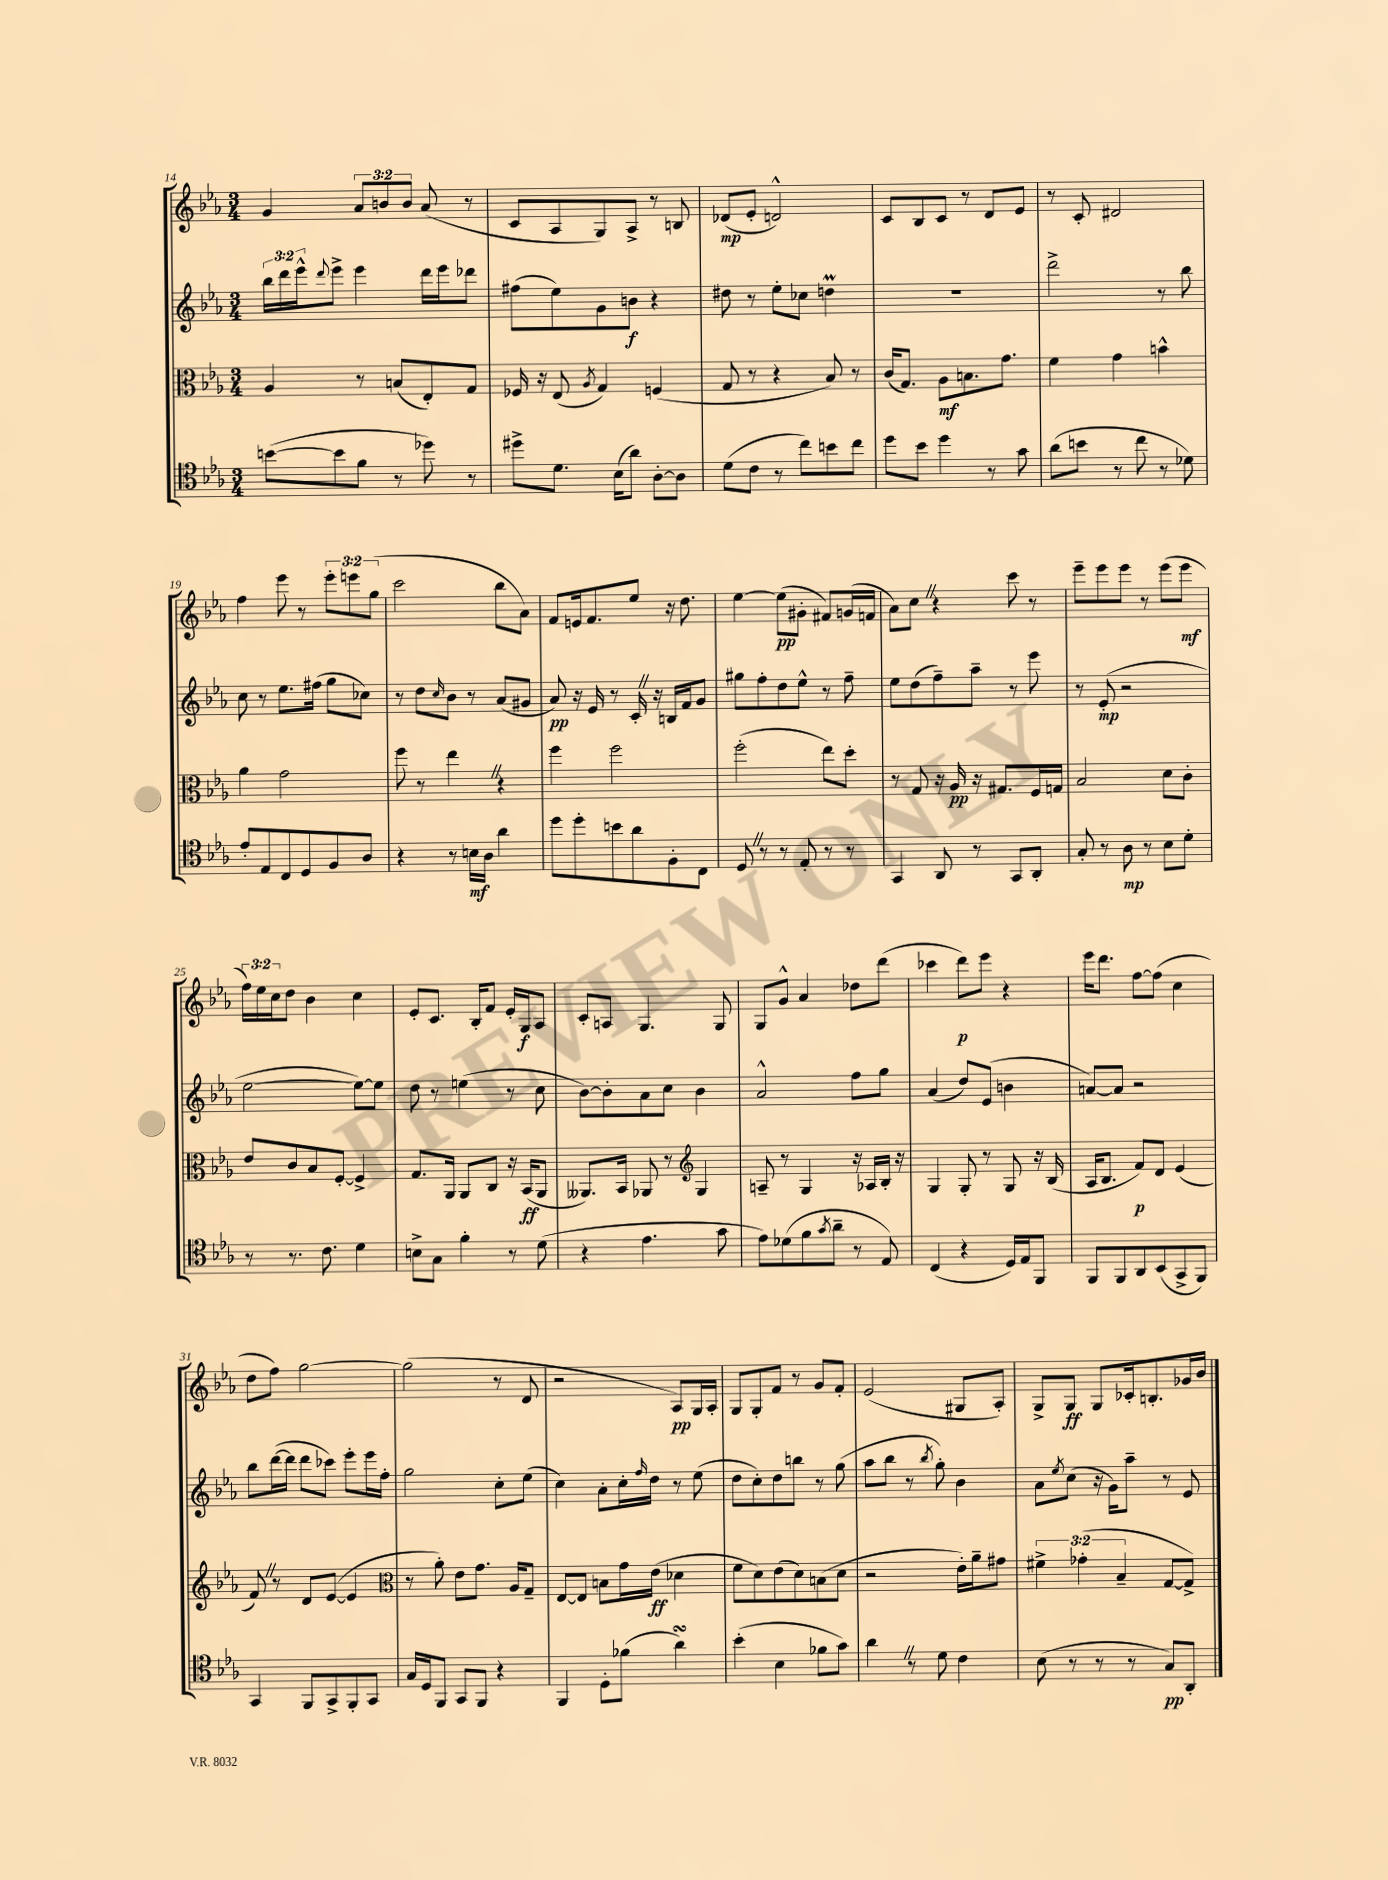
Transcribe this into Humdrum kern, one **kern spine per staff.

**kern	**dynam	**kern	**dynam	**kern	**dynam	**kern	**dynam
*part4	*part4	*part3	*part3	*part2	*part2	*part1	*part1
*staff4	*staff4	*staff3	*staff3	*staff2	*staff2	*staff1	*staff1
*clefC4	*	*clefC3	*	*clefG2	*	*clefG2	*
*k[b-e-a-]	*	*k[b-e-a-]	*	*k[b-e-a-]	*	*k[b-e-a-]	*
*M3/4	*	*M3/4	*	*M3/4	*	*M3/4	*
=14	=14	=14	=14	=14	=14	=14	=14
([8bn\L	.	4A-/	.	24bb-\LL	.	4g/	.
.	.	.	.	24ddd\	.	.	.
.	.	.	.	24eee-^^\J	.	.	.
.	.	.	.	8qqddd/	.	.	.
8b\]	.	.	.	8eee-^\J	.	.	.
8f\J	.	8r	.	4eee-\	.	12a-/L	.
.	.	.	.	.	.	12bn/	.
8r	.	(8Bn/L	.	.	.	.	.
.	.	.	.	.	.	12b/J	.
8dd-X\)	.	8E-'/)	.	16ddd\LL	.	(8a-/	.
.	.	.	.	16eee-\J	.	.	.
8r	.	8G/J	.	8ddd-X\J	.	8r	.
=15	=15	=15	=15	=15	=15	=15	=15
8dd#X^\L	.	16F-X/	.	(8ff#X\L	.	8c/L	.
.	.	16r	.	.	.	.	.
8.d\J	.	(8E-/	.	8ee-\)	.	8A-/	.
.	.	8qA-/	.	.	.	.	.
.	.	4G/)	.	8g\	.	8G/)	.
(16B-\KL	.	.	.	.	.	.	.
8a-\J)	.	.	.	8bn\J	f	8A-^/J	.
[8A-'\L	.	(4Fn/	.	4r	.	8r	.
8A-\J]	.	.	.	.	.	8Bn/	.
=16	=16	=16	=16	=16	=16	=16	=16
(8d\L	.	8G/	.	8dd#X\	.	(8d-X/L	mp
8c\J	.	8r	.	8r	.	8e-'/J	.
8r	.	4r	.	8ee-'\L	.	2dn^^/)	.
8cc\L)	.	.	.	8cc-X\J	.	.	.
8bn\	.	8B-/)	.	4ddnm\	.	.	.
8cc\J	.	8r	.	.	.	.	.
=17	=17	=17	=17	=17	=17	=17	=17
8dd\L	.	(16c/KL	.	2.r	.	8c/L	.
.	.	8.G/J)	.	.	.	.	.
8b-\J	.	.	.	.	.	8B-/	.
4dd\	.	8A-\L	mf	.	.	8c/J	.
.	.	8.Bn\	.	.	.	8r	.
8r	.	.	.	.	.	8d/L	.
.	.	8.g\J	.	.	.	.	.
8g\	.	.	.	.	.	8e-/J	.
=18	=18	=18	=18	=18	=18	=18	=18
(8a-\L	.	4f\	.	2ddd^\	.	8r	.
8bn\J	.	.	.	.	.	8c'/	.
8r	.	4g\	.	.	.	2d#X/	.
8cc\	.	.	.	.	.	.	.
8r	.	4bn^^\	.	8r	.	.	.
8d-X\)	.	.	.	8bb-\	.	.	.
!!LO:LB:g=z
=19	=19	=19	=19	=19	=19	=19	=19
8e-'/L	.	4a-\	.	8cc\	.	4ff\	.
8E-/	.	.	.	8r	.	.	.
8C/	.	2g\	.	8.ee-\L	.	8eee-\	.
8D/	.	.	.	.	.	8r	.
.	.	.	.	(16ff#X\Jk	.	.	.
8F/	.	.	.	8gg\L	.	12eee-'\L	.
.	.	.	.	.	.	12eeen\	.
8A-/J	.	.	.	8cc-X\J)	.	.	.
.	.	.	.	.	.	(12gg\J	.
=20	=20	=20	=20	=20	=20	=20	=20
4r	.	8ff\	.	8r	.	2ccc\	.
.	.	8r	.	8dd\L	.	.	.
.	.	.	.	16qqcc/	.	.	.
8r	.	4ee-Z\	.	8b-\J	.	.	.
16Bn\LL	mf	.	.	8r	.	.	.
16A-\JJ	.	.	.	.	.	.	.
4a-\	.	4r	.	(8a-/L	.	8bb-\L	.
.	.	.	.	8g#X/J	.	8a-\J)	.
=21	=21	=21	=21	=21	=21	=21	=21
8dd\L	.	4ff\	.	8a-/)	pp	8f/L	.
8dd'\	.	.	.	16r	.	16en/k	.
.	.	.	.	16e-/	.	8.f/	.
8bn\	.	2ff\	.	8r	.	.	.
8a-\	.	.	.	16c'Z/	.	8ee-/J	.
.	.	.	.	16r	.	.	.
8F'\	.	.	.	16Bn/LL	.	16r	.
.	.	.	.	16f/J	.	8.dd\	.
8C\J	.	.	.	8g/J	.	.	.
=22	=22	=22	=22	=22	=22	=22	=22
8DZ/	.	(2ff'\	.	8gg#X\L	.	[4ee-\	.
8r	.	.	.	8ff'\	.	.	.
8r	.	.	.	8dd\	.	(8ee-\L]	pp
8E-'/	.	.	.	8ee-^^\J	.	8g#X'\J	.
8r	.	8ee-\L)	.	8r	.	8f#X/L)	.
8r	.	8dd'\J	.	8ff~\	.	(16gn/L	.
.	.	.	.	.	.	16fn/JJ	.
=23	=23	=23	=23	=23	=23	=23	=23
4GG/	.	8r	.	8ee-\L	.	8a-\L)	.
.	.	8G/	.	(8dd\	.	8ccZ\J	.
8AA-/	.	16r	.	8ff~\)	.	4r	.
.	.	16A-/	pp	.	.	.	.
8r	.	16r	.	8aa-~\J	.	.	.
.	.	8.G#X/L	.	.	.	.	.
8GG/L	.	.	.	8r	.	8ccc\	.
8AA-'/J	.	16F/L	.	8eee-\	.	8r	.
.	.	16Gn/JJ	.	.	.	.	.
=24	=24	=24	=24	=24	=24	=24	=24
8G'/	.	2B-/	.	8r	.	8eee-~\L	.
8r	.	.	.	(8e-'/	mp	8eee-\	.
8A-\	mp	.	.	2r	.	8eee-\J	.
8r	.	.	.	.	.	8r	.
8B-\L	.	8d\L	.	.	.	(8eee-\L	.
8d'\J	.	8c'\J	.	.	.	8eee-\J	mf
!!LO:LB:g=z
=25	=25	=25	=25	=25	=25	=25	=25
8r	.	8e-/L	.	[2ee-\	.	24ff\LL)	.
.	.	.	.	.	.	24ee-\	.
.	.	.	.	.	.	24cc\J	.
8.r	.	8c/	.	.	.	8dd\J	.
.	.	8B-/	.	.	.	4b-\	.
8.c\	.	.	.	.	.	.	.
.	.	[8F'/J	.	.	.	.	.
4d\	.	4F^/]	.	8ee-\L_)	.	4cc\	.
.	.	.	.	8ee-\J]	.	.	.
=26	=26	=26	=26	=26	=26	=26	=26
8Bn^\L	.	8.G/L	.	8dd\	.	8e-'/L	.
8G\J	.	.	.	8r	.	8.c/J	.
.	.	16AA-/Jk	.	.	.	.	.
4f'\	.	8AA-/L	.	(4een\	.	.	.
.	.	.	.	.	.	16B-'/KL	.
.	.	8C/J	.	.	.	8f/J	.
8r	.	16r	.	8r	.	16e-'/LL	.
.	.	(16BB-/KL	ff	.	.	16G/J	f
(8d\	.	8AA-/J	.	8cc\	.	8A-/J	.
=27	=27	=27	=27	=27	=27	=27	=27
4r	.	8.AA--X/L)	.	[8b-\L)	.	8c'/L	.
.	.	.	.	8b-'\]	.	8An/J	.
.	.	16BB-/Jk	.	.	.	.	.
4.e-\	.	8AA-X/	.	8a-\	.	4.G/	.
.	.	8r	.	8cc\J	.	.	.
*	*	*clefG2	*	*	*	*	*
.	.	4G/	.	4b-\	.	.	.
8g\	.	.	.	.	.	8G/	.
=28	=28	=28	=28	=28	=28	=28	=28
8e-\L)	.	8An~/	.	2a-^^/	.	8G/L	.
(8d-X\	.	8r	.	.	.	8g^^/J	.
8f\	.	4G/	.	.	.	4a-/	.
8qg/	.	.	.	.	.	.	.
8a-~\J	.	.	.	.	.	.	.
8r	.	16r	.	8ff\L	.	8dd-X\L	.
.	.	16A-X/LL	.	.	.	.	.
8E-/)	.	16B-'/JJ	.	8gg\J	.	(8ddd\J	.
.	.	16r	.	.	.	.	.
=29	=29	=29	=29	=29	=29	=29	=29
(4C/	.	4G/	.	(4a-/	.	4ccc-X\	.
4r	.	8G'/	.	8dd/L)	.	8ddd\L)	p
.	.	8r	.	(8e-/J	.	8eee-\J	.
16D/LL)	.	8G/	.	4bn\	.	4r	.
16E-/J	.	.	.	.	.	.	.
8FF/J	.	16r	.	.	.	.	.
.	.	(16B-/	.	.	.	.	.
=30	=30	=30	=30	=30	=30	=30	=30
8FF/L	.	16A-/KL	.	[8an/L)	.	16eee-\KL	.
.	.	8.B-/J	.	.	.	8.ddd\J	.
8FF/	.	.	.	8a/J]	.	.	.
8AA-/	.	8f/L)	p	2r	.	[8ff\L	.
(8BB-/	.	8d/J	.	.	.	(8ff\J]	.
8GG^/	.	(4e-/	.	.	.	4cc\	.
8FF/J)	.	.	.	.	.	.	.
!!LO:LB:g=z
=31	=31	=31	=31	=31	=31	=31	=31
4GG/	.	8fZ/)	.	8bb-\L	.	8dd\L	.
.	.	8r	.	([16ddd\L	.	8ff\J)	.
.	.	.	.	16ddd\JJ]	.	.	.
8FF/L	.	8d/L	.	8ddd\L	.	[2gg\	.
8GG^/	.	([8e-/J	.	8ccc-X\J)	.	.	.
8FF'/	.	4e-/]	.	8eee-'\L	.	.	.
8GG/J	.	.	.	16eee-\L	.	.	.
.	.	.	.	16ff'\JJ	.	.	.
=32	=32	=32	=32	=32	=32	=32	=32
*	*	*clefC3	*	*	*	*	*
16G/LL	.	8r	.	2gg\	.	(2gg\]	.
16D/J	.	.	.	.	.	.	.
8FF/J	.	8a-'\)	.	.	.	.	.
8GG/L	.	8e-\L	.	.	.	.	.
8FF/J	.	8.g\J	.	.	.	.	.
4r	.	.	.	8cc'\L	.	8r	.
.	.	16A-/KL	.	.	.	.	.
.	.	8G~/J	.	(8ee-\J	.	8d/	.
=33	=33	=33	=33	=33	=33	=33	=33
4FF/	.	[8E-/L	.	4cc\)	.	2r	.
.	.	8E-/J]	.	.	.	.	.
8D'\L	.	8Bn\L	.	8a-'\L	.	.	.
(8f-X\J	.	16g\L	.	16cc'\L	.	.	.
.	.	.	.	16qqff/	.	.	.
.	.	(16e-\JJ	ff	16dd\JJ	.	.	.
4a-sSSs\)	.	4d-X\	.	8r	.	8A-/L)	pp
.	.	.	.	(8ee-\	.	16G/L	.
.	.	.	.	.	.	16A-'/JJ	.
=34	=34	=34	=34	=34	=34	=34	=34
(4b-'\	.	8f\L	.	8dd\L	.	8G/L	.
.	.	8d\)	.	8cc'\)	.	8G'/	.
4B-\	.	(8e-\	.	8dd\	.	8f/J	.
.	.	8d\)	.	8bbn\J	.	8r	.
8f-X\L	.	(8Bn\	.	8r	.	8g/L	.
8g\J)	.	8d\J	.	(8gg\	.	8f'/J	.
=35	=35	=35	=35	=35	=35	=35	=35
4a-Z\	.	2r	.	8aa-\L	.	(2e-/	.
.	.	.	.	8bb-\J	.	.	.
8r	.	.	.	8r	.	.	.
.	.	.	.	8qbb-/	.	.	.
8d\	.	.	.	8gg'\)	.	.	.
4c\	.	16e-'\LL)	.	4b-\	.	8G#X/L	.
.	.	16a-~\J	.	.	.	.	.
.	.	8g#X\J	.	.	.	8A-'/J)	.
=36	=36	=36	=36	=36	=36	=36	=36
(8B-\	.	6f#X^\	.	8a-\L	.	8G^/L	.
.	.	.	.	8qee-/	.	.	.
8r	.	.	.	(8cc\J	.	8G/J	ff
.	.	(6g-X'\	.	.	.	.	.
8r	.	.	.	16r	.	8G/L	.
.	.	.	.	16g\KL)	.	.	.
.	.	6B-~/	.	.	.	.	.
8r	.	.	.	8aa-~\J	.	16c-X'/k	.
.	.	.	.	.	.	8.Bn'/	.
8G/L)	pp	[8G/L	.	8r	.	.	.
8AA-'/J	.	8G^/J])	.	8e-/	.	16g-X/L	.
.	.	.	.	.	.	16b-/JJ	.
==	==	==	==	==	==	==	==
*-	*-	*-	*-	*-	*-	*-	*-
